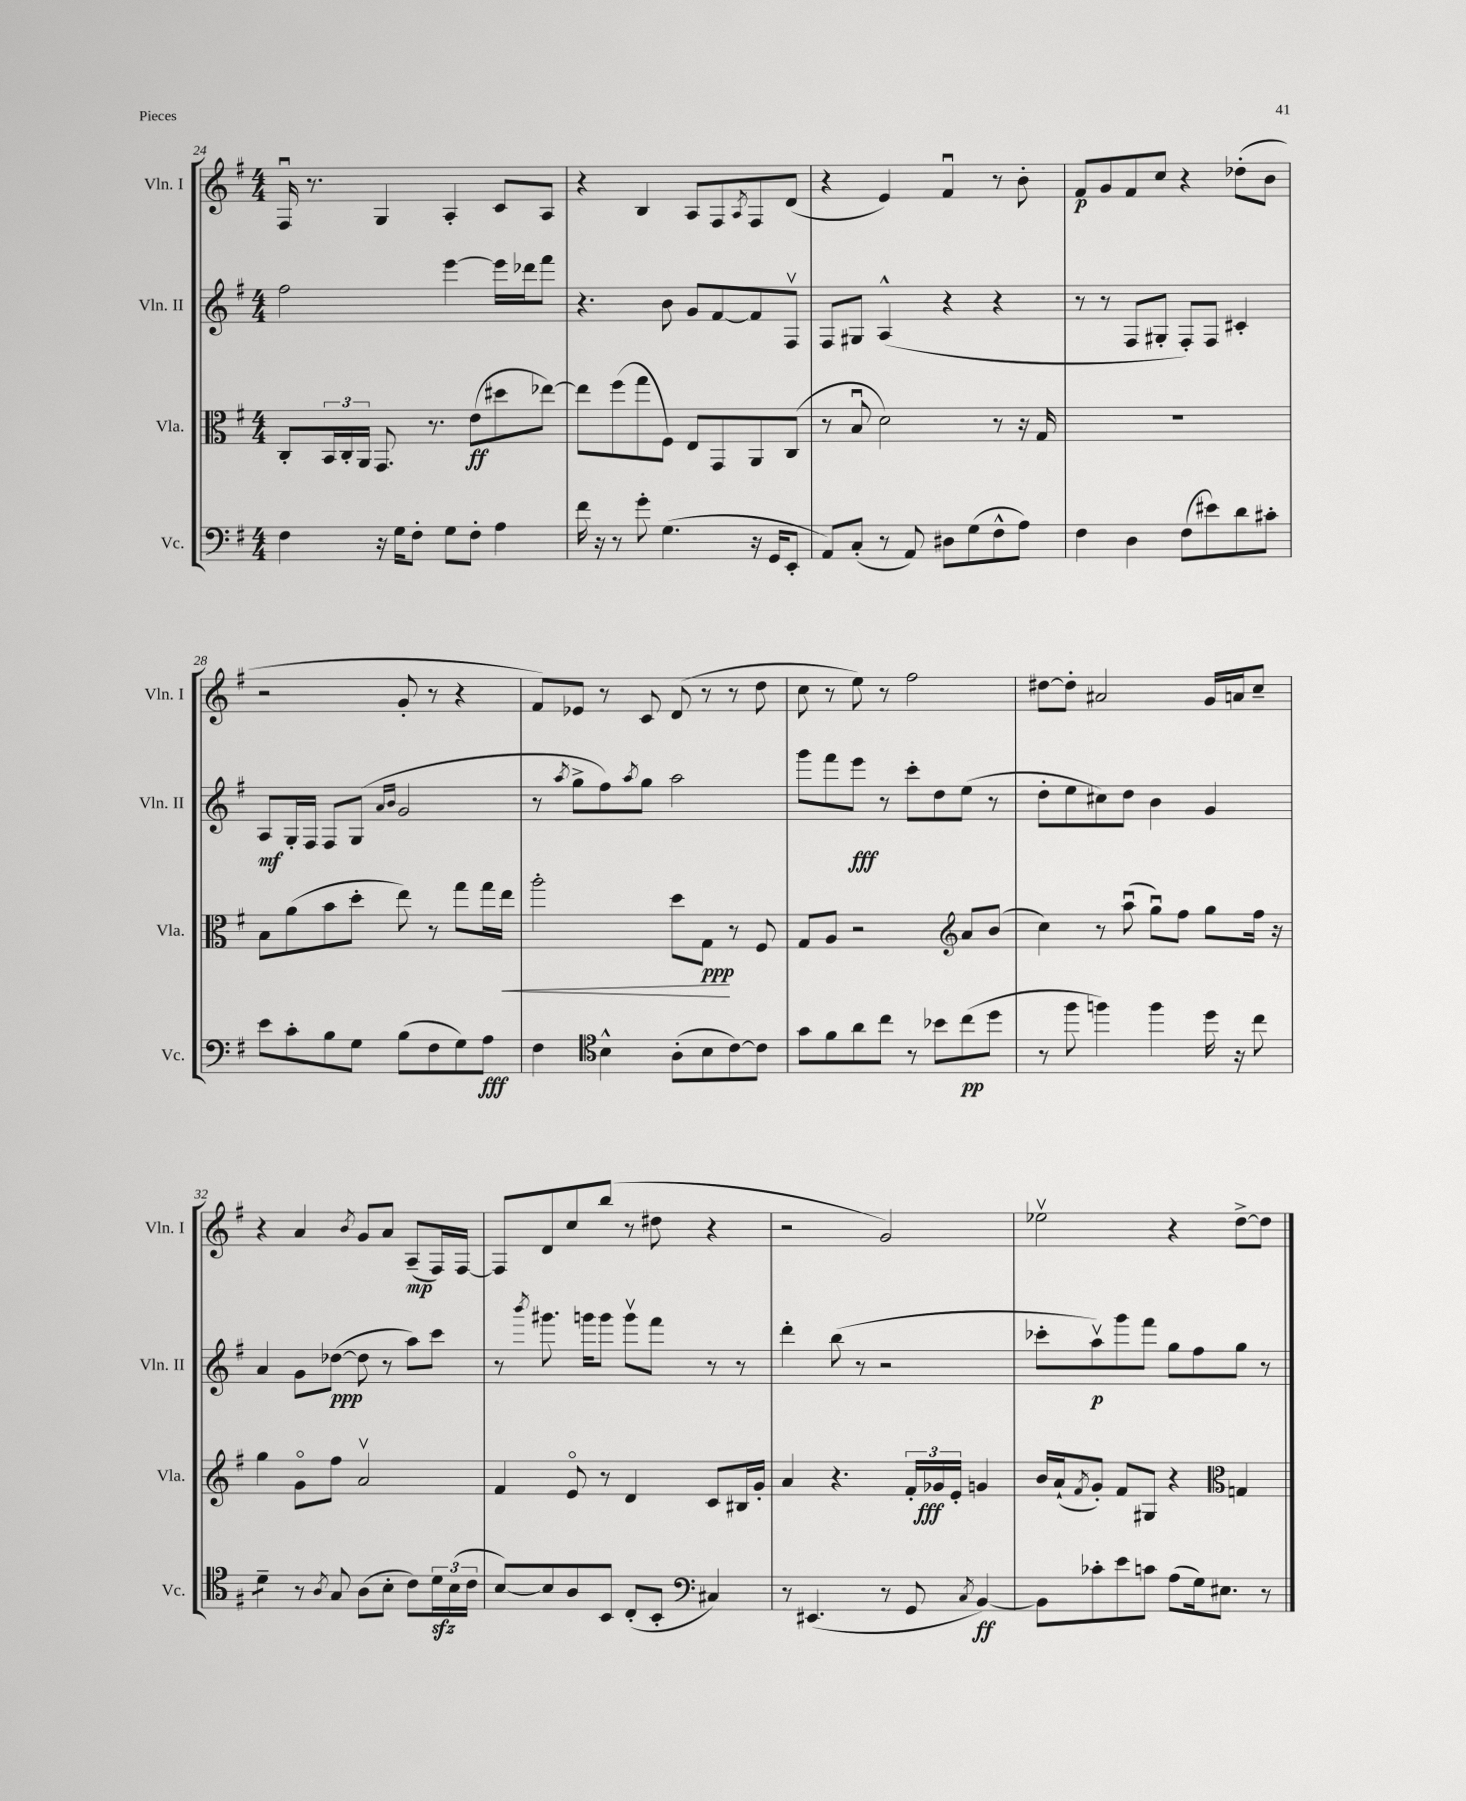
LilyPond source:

<<
\new StaffGroup <<
\new Staff = "s0" \with { instrumentName = "Vln. I" shortInstrumentName = "Vln. I" } {
    \clef treble \key g \major \numericTimeSignature \time 4/4
    fis16\downbow r8. g4 a4-. c'8 a8 |
    r4 b4 a8 fis8 \acciaccatura { a8 } fis8 d'8( |
    r4 e'4) fis'4\downbow r8 b'8-. |
    fis'8\p g'8 fis'8 c''8 r4 des''8-.( b'8 |
    r2 g'8-. r8 r4 |
    fis'8) ees'8 r8 c'8 d'8( r8 r8 d''8 |
    c''8 r8 e''8) r8 fis''2 |
    dis''8~ dis''8-. ais'2 g'16 a'16 c''8-- |
    r4 a'4 \acciaccatura { b'8 } g'8 a'8 a8--\mp( fis16) fis16~ |
    fis8 d'8 c''8 b''8( r8 dis''8 r4 |
    r2 g'2) |
    ees''2\upbow r4 d''8~-> d''8 \bar "|." |
}
\new Staff = "s1" \with { instrumentName = "Vln. II" shortInstrumentName = "Vln. II" } {
    \clef treble \key g \major \numericTimeSignature \time 4/4
    fis''2 e'''4~ e'''16 des'''16 fis'''8 |
    r4. b'8 g'8 fis'8~ fis'8 fis8\upbow |
    fis8 gis8 a4-^( r4 r4 |
    r8 r8 fis8 gis8-. fis8-.) fis8 cis'4-. |
    a8\mf g16-. fis16 fis8 g8( \grace { a'16 b'16 } g'2 |
    r8 \acciaccatura { a''8 } g''8-> fis''8) \acciaccatura { a''8 } g''8 a''2 |
    g'''8 fis'''8 e'''8\fff r8 c'''8-. d''8 e''8( r8 |
    d''8-. e''8 cis''8) d''8 b'4 g'4 |
    a'4 g'8 des''8~\ppp( des''8 r8 a''8) c'''8 |
    r8 \acciaccatura { b'''8 } gis'''8. g'''16 g'''8 g'''8\upbow fis'''8 r8 r8 |
    d'''4-. b''8( r8 r2 |
    ces'''8-. a''8\upbow\p) g'''8 fis'''8 g''8 fis''8 g''8 r8 \bar "|." |
}
\new Staff = "s2" \with { instrumentName = "Vla." shortInstrumentName = "Vla." } {
    \clef alto \key g \major \numericTimeSignature \time 4/4
    c8-. \tuplet 3/2 { b,16 c16-. a,16 } g,8. r8. e'8\ff( dis''8 ees''8~) |
    ees''8 fis''8( g''8 fis8) e8 g,8 a,8 c8( |
    r8 b8\downbow d'2) r8 r16 g16 |
    R1 |
    b8 a'8( b'8 d''8-. e''8) r8 g''8 g''16 e''16\< |
    a''2-. d''8 g8\ppp\! r8 fis8 |
    g8 a8 r2 \clef treble a'8 b'8( |
    c''4) r8 a''8\downbow( g''8\downbow) fis''8 g''8 fis''16 r16 |
    g''4 g'8\flageolet fis''8 a'2\upbow |
    fis'4 e'8\flageolet r8 d'4 c'8 bis16 g'16-. |
    a'4 r4. \tuplet 3/2 { fis'16-. ges'16\fff e'16-. } g'4 |
    b'16 a'16-!( \acciaccatura { fis'8 } g'8-.) fis'8 gis8 r4 \clef alto g4 \bar "|." |
}
\new Staff = "s3" \with { instrumentName = "Vc." shortInstrumentName = "Vc." } {
    \clef bass \key g \major \numericTimeSignature \time 4/4
    fis4 r16 g16 fis8-. g8 fis8-. a4 |
    fis'16 r16 r8 g'8-. g4.( r16 g,16 e,8-. |
    a,8) c8-.( r8 a,8) dis8 g8( fis8-^ a8) |
    fis4 d4 fis8( eis'8) d'8 cis'8-. |
    e'8 c'8-. b8 g8 b8( fis8 g8) a8\fff |
    fis4 \clef tenor b4-^ a8-.( b8 c'8~) c'8 |
    g'8 fis'8 a'8 c''8 r8 bes'8 c''8\pp( d''8 |
    r8 fis''8 f''4) f''4 d''16 r16 c''8 |
    d'4:8-- r8 \acciaccatura { a8 } g8 a8( b8-. c'8) \tuplet 3/2 { d'16\sfz b16( c'16 } |
    b8~) b8 a8 b,8 c8-.( b,8-. \clef bass cis4) |
    r8 eis,4.( r8 g,8 \acciaccatura { c8 } b,4~\ff) |
    b,8 ces'8-. e'8 c'8 a8( g16) eis8. r8 \bar "|." |
}
>>
>>
\layout { \context { \Score currentBarNumber = #24 } }
